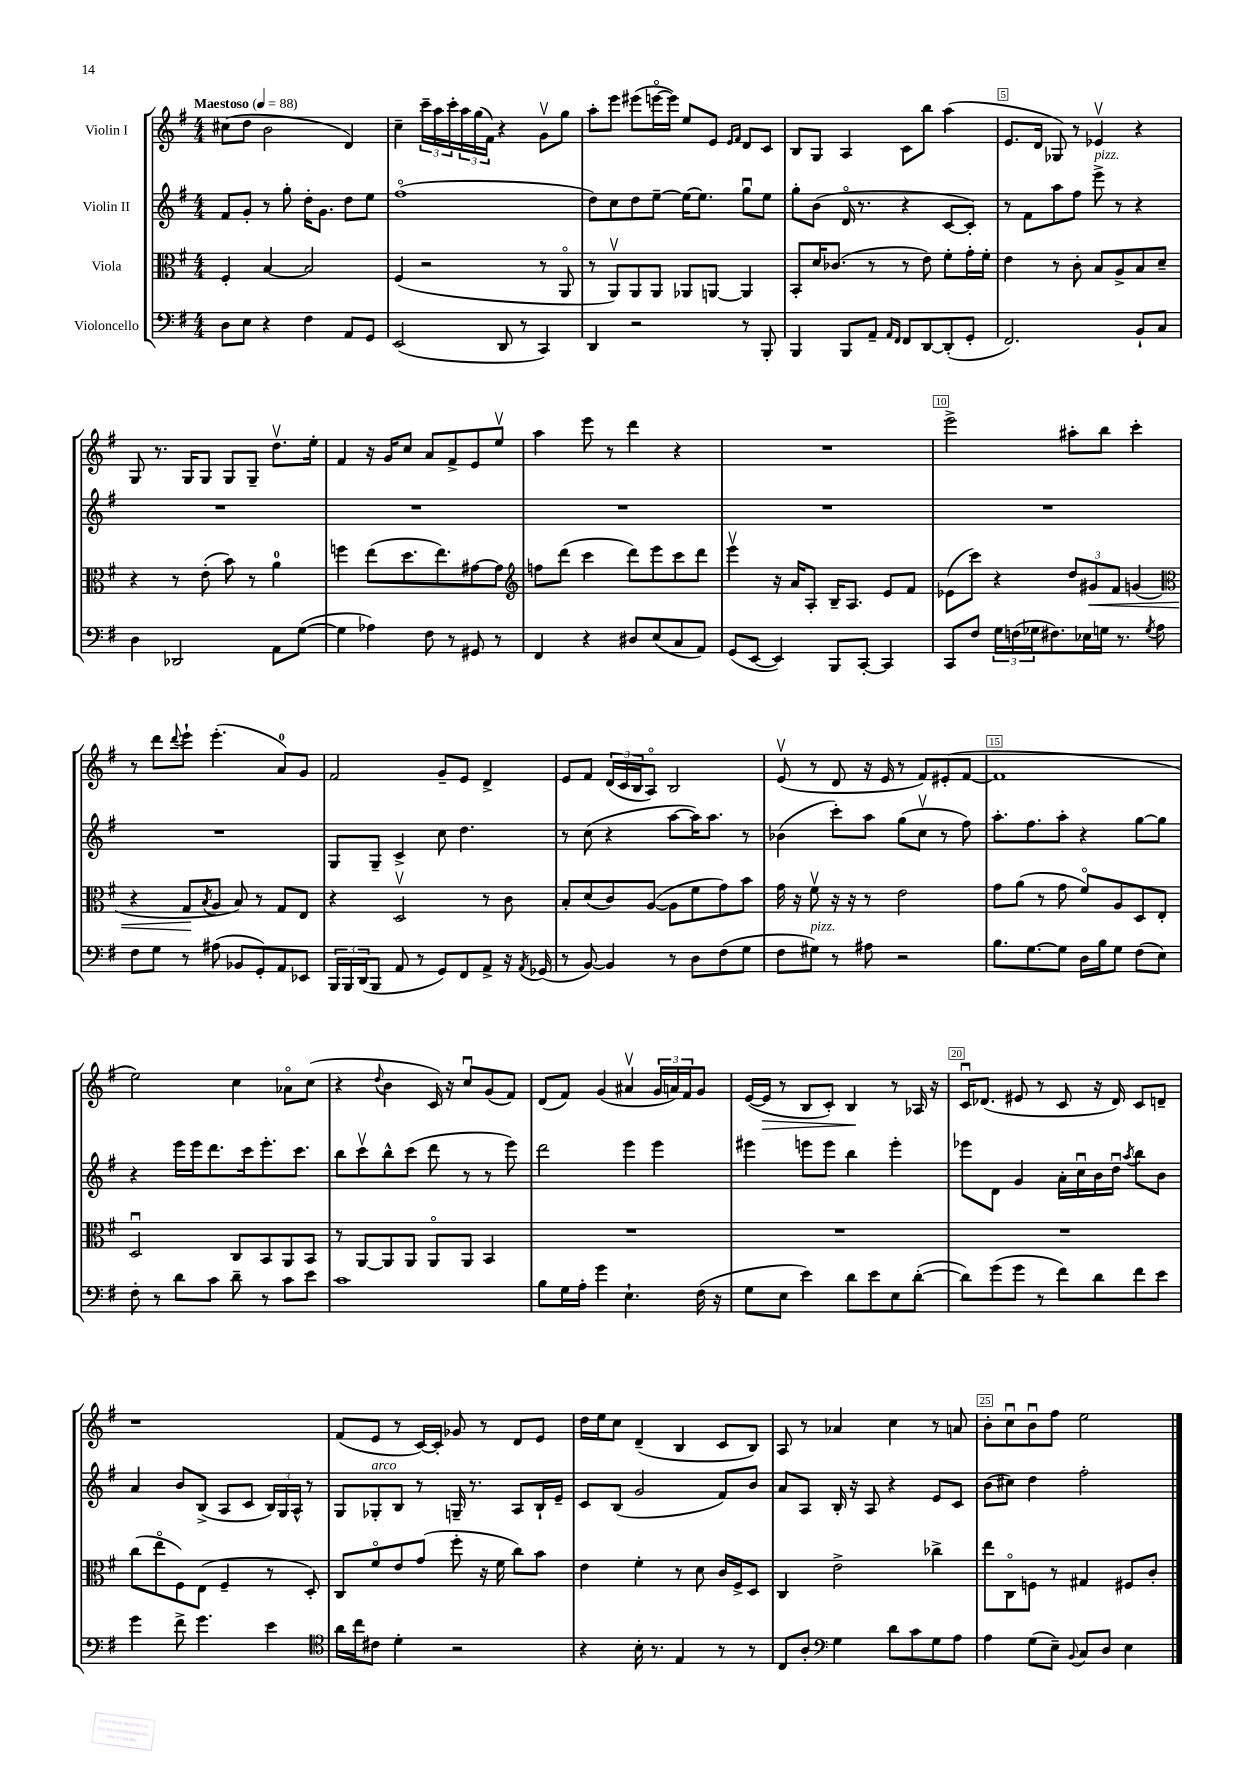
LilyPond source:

<<
\new StaffGroup <<
\new Staff = "s0" \with { instrumentName = "Violin I" } {
    \clef treble \key g \major \numericTimeSignature \time 4/4 \tempo "Maestoso" 4 = 88
    cis''8( d''8 b'2 d'4) |
    c''4-- \tuplet 3/2 { c'''16-- a''16 c'''16-. } \tuplet 3/2 { a''16 g''16( fis'16) } r4 g'8\upbow g''8 |
    a''8-. e'''8 eis'''8( e'''16~\flageolet e'''16) e''8 e'8 \grace { e'16 fis'16 } d'8 c'8 |
    b8 g8 a4 c'8 b''8 a''4( |
    e'8. d'16 ges8) r8 ees'4\upbow r4 |
    g8 r8. g16 g8 g8 g8-- d''8.\upbow e''16-. |
    fis'4 r16 g'16 c''8 a'8 fis'8-> e'8 e''8\upbow |
    a''4 e'''8 r8 d'''4 r4 |
    R1 |
    e'''2-> ais''8-. b''8 c'''4-. |
    r8 d'''8 \appoggiatura { d'''8 } e'''8-! e'''4.-.( a'8-0) g'8 |
    fis'2 g'8-- e'8 d'4-> |
    e'8 fis'8 \tuplet 3/2 { d'16( c'16 b16 } a8\flageolet) b2 |
    e'8\upbow( r8 d'8 r16 e'16 r8 fis'8) eis'8-.( fis'8~ |
    fis'1 |
    e''2) c''4 aes'8\flageolet c''8( |
    r4 \appoggiatura { d''8 } b'4 c'16) r16 c''8\downbow g'8( fis'8) |
    d'8( fis'8) g'4( ais'4\upbow \tuplet 3/2 { g'16 a'16) fis'16 } g'8 |
    e'16~( e'16\> r8 b8 c'8-.) b4\! r8 aes16 r16 |
    c'16\downbow des'8.( eis'8 r8 c'8 r16 des'16) c'8 d'8-- |
    r1 |
    fis'8( e'8 r8 c'16~) c'16-. ges'8 r8 d'8 e'8 |
    d''16 e''16 c''8 d'4--( b4 c'8 b8) |
    a8 r8 aes'4 c''4 r8 a'8 |
    b'8-. c''8\downbow b'8\downbow fis''8 e''2 \bar "|." |
}
\new Staff = "s1" \with { instrumentName = "Violin II" } {
    \clef treble \key g \major \numericTimeSignature \time 4/4
    fis'8 g'8-. r8 g''8-. d''16-. g'8. d''8 e''8 |
    fis''1\flageolet( |
    d''8) c''8 d''8 e''8~-- e''16~ e''8. g''8\downbow e''8 |
    g''8-. b'8( d'16\flageolet r8. r4 c'8~ c'8-.) |
    r8 fis'8 a''8 fis''8 e'''8->^\markup { \italic "pizz." } r8 r4 |
    R1 |
    R1 |
    R1 |
    R1 |
    R1 |
    R1 |
    g8 g8-- c'4-> c''8 d''4. |
    r8 c''8( r4 a''8~ a''16) a''8. r8 |
    bes'4( c'''8-.) a''8 g''8( c''8\upbow r8 fis''8) |
    a''8.-. fis''8. a''8-. r4 g''8~ g''8 |
    r4 e'''16 e'''16 d'''8. c'''16 e'''8.-. c'''8. |
    b''8 c'''8\upbow b''8-^ c'''8( d'''8 r8 r8 e'''8) |
    d'''2 e'''4 e'''4 |
    eis'''4 e'''8 e'''8 b''4 e'''4-. |
    ees'''8 d'8 g'4 a'16-. c''16\downbow b'16 d''16\downbow \acciaccatura { a''8 } b''8 b'8 |
    a'4 b'8 b8->( a8 c'8 \tuplet 3/2 { b16) g16 a16-^ } r8 |
    g8 ges8-.^\markup { \italic "arco" } b8 r8 g16-- r8. a8 b16-! e'16-- |
    c'8 b8( g'2 fis'8) b'8 |
    a'8 a8 b16-. r16 a8 r4 e'8 c'8 |
    b'8( cis''8) d''4 fis''2-. \bar "|." |
}
\new Staff = "s2" \with { instrumentName = "Viola" } {
    \clef alto \key g \major \numericTimeSignature \time 4/4
    fis4-. b4~ b2 |
    fis4( r2 r8 a,8\flageolet |
    r8 a,8\upbow) a,8 a,8 aes,8 a,8~ a,4 |
    b,8-. d'16 ces'8.( r8 r8 e'8) fis'8-. g'16-. fis'16-. |
    e'4 r8 c'8-. b8 a8-> b8 d'8-- |
    r4 r8 e'8-.( b'8) r8 a'4-0 |
    f''4 e''8( d''8. e''8.) gis'8~ gis'8 |
    \clef treble f''8 d'''8( c'''4 d'''8) e'''8 c'''8 d'''8 |
    e'''4\upbow r16 a'16 a8-. b16-- a8. e'8 fis'8 |
    ees'8( c'''8) r4 \tuplet 3/2 { d''8 gis'8\< fis'8 } g'4( |
    \clef alto r4 g8\! \acciaccatura { b8 } a8 b8) r8 g8 e8 |
    r4 d2\upbow r8 c'8 |
    b8-. d'8( c'8) a8~( a8 fis'8 g'8) b'8 |
    g'16 r16 fis'8\upbow r16 r16 r8 e'2 |
    g'8 a'8( r8 g'8 fis'8\flageolet) a8 d8 e8-. |
    d2\downbow c8 b,8 a,8 b,8 |
    r8 a,8~ a,8 a,8 a,8\flageolet a,8 b,4 |
    R1 |
    R1 |
    R1 |
    c''8( e''8\flageolet fis8) e8( fis4-- r8 d8-.) |
    c8 fis'8\flageolet e'8 g'8( fis''8-. r16 fis'16 c''8) b'8 |
    e'4 fis'4-. r8 d'8 c'16 fis16-> d8 |
    c4 e'2-> ces''4-> |
    e''8 c8\flageolet f8 r8 gis4 fis8 c'8-. \bar "|." |
}
\new Staff = "s3" \with { instrumentName = "Violoncello" } {
    \clef bass \key g \major \numericTimeSignature \time 4/4
    d8 e8 r4 fis4 a,8 g,8 |
    e,2( d,8 r8 c,4) |
    d,4 r2 r8 b,,8-. |
    b,,4 b,,8 a,8-- \grace { a,16 fis,16 } fis,8 d,8~ d,8-.( g,8-. |
    fis,2.) b,8-! c8 |
    d4 des,2 a,8 g8~( |
    g4 aes4) fis8 r8 gis,8 r8 |
    fis,4 r4 dis8 e8( c8 a,8) |
    g,8( e,8~ e,4) b,,8 c,8~-. c,4 |
    c,8 fis8 \tuplet 3/2 { g16 f16( ges16 } fis8.) ees16 g16 r8. \acciaccatura { g8 } a8 |
    fis8 g8 r8 ais8( bes,8 g,8-.) a,8 ees,8 |
    \tuplet 3/2 { b,,16 b,,16 d,16( } b,,8 a,8 r8 g,8) fis,8 a,8-> r16 \acciaccatura { a,8 } ges,16( |
    r8 b,8~) b,4 r8 d8 fis8( g8 |
    fis8 gis8^\markup { \italic "pizz." }) r8 ais8 r2 |
    b8. g8.~ g8 d16 b16 g8 fis8( e8) |
    fis8-. r8 d'8 c'8 d'8-- r8 c'8 e'8 |
    c'1 |
    b8 g16 a16-. g'4 e4.-! fis16( r16 |
    g8 e8 e'4) d'8 e'8 e8 d'8~-.( |
    d'8) g'8( g'8 r8 fis'8) d'8 fis'8 e'8 |
    g'4 fis'8-> g'4. e'4 |
    \clef tenor a'16 c''16 cis'8 d'4-. r2 |
    r4 b16-. r8. e4 r8 r8 |
    c8 a8-. \clef bass g4 d'8 c'8 g8 a8 |
    a4 g8( e8--) \appoggiatura { b,8 } c8 d8 e4 \bar "|." |
}
>>
>>
\layout { \context { \Score \override BarNumber.break-visibility = ##(#f #t #t) barNumberVisibility = #(every-nth-bar-number-visible 5) \override BarNumber.stencil = #(make-stencil-boxer 0.1 0.3 ly:text-interface::print) } }
